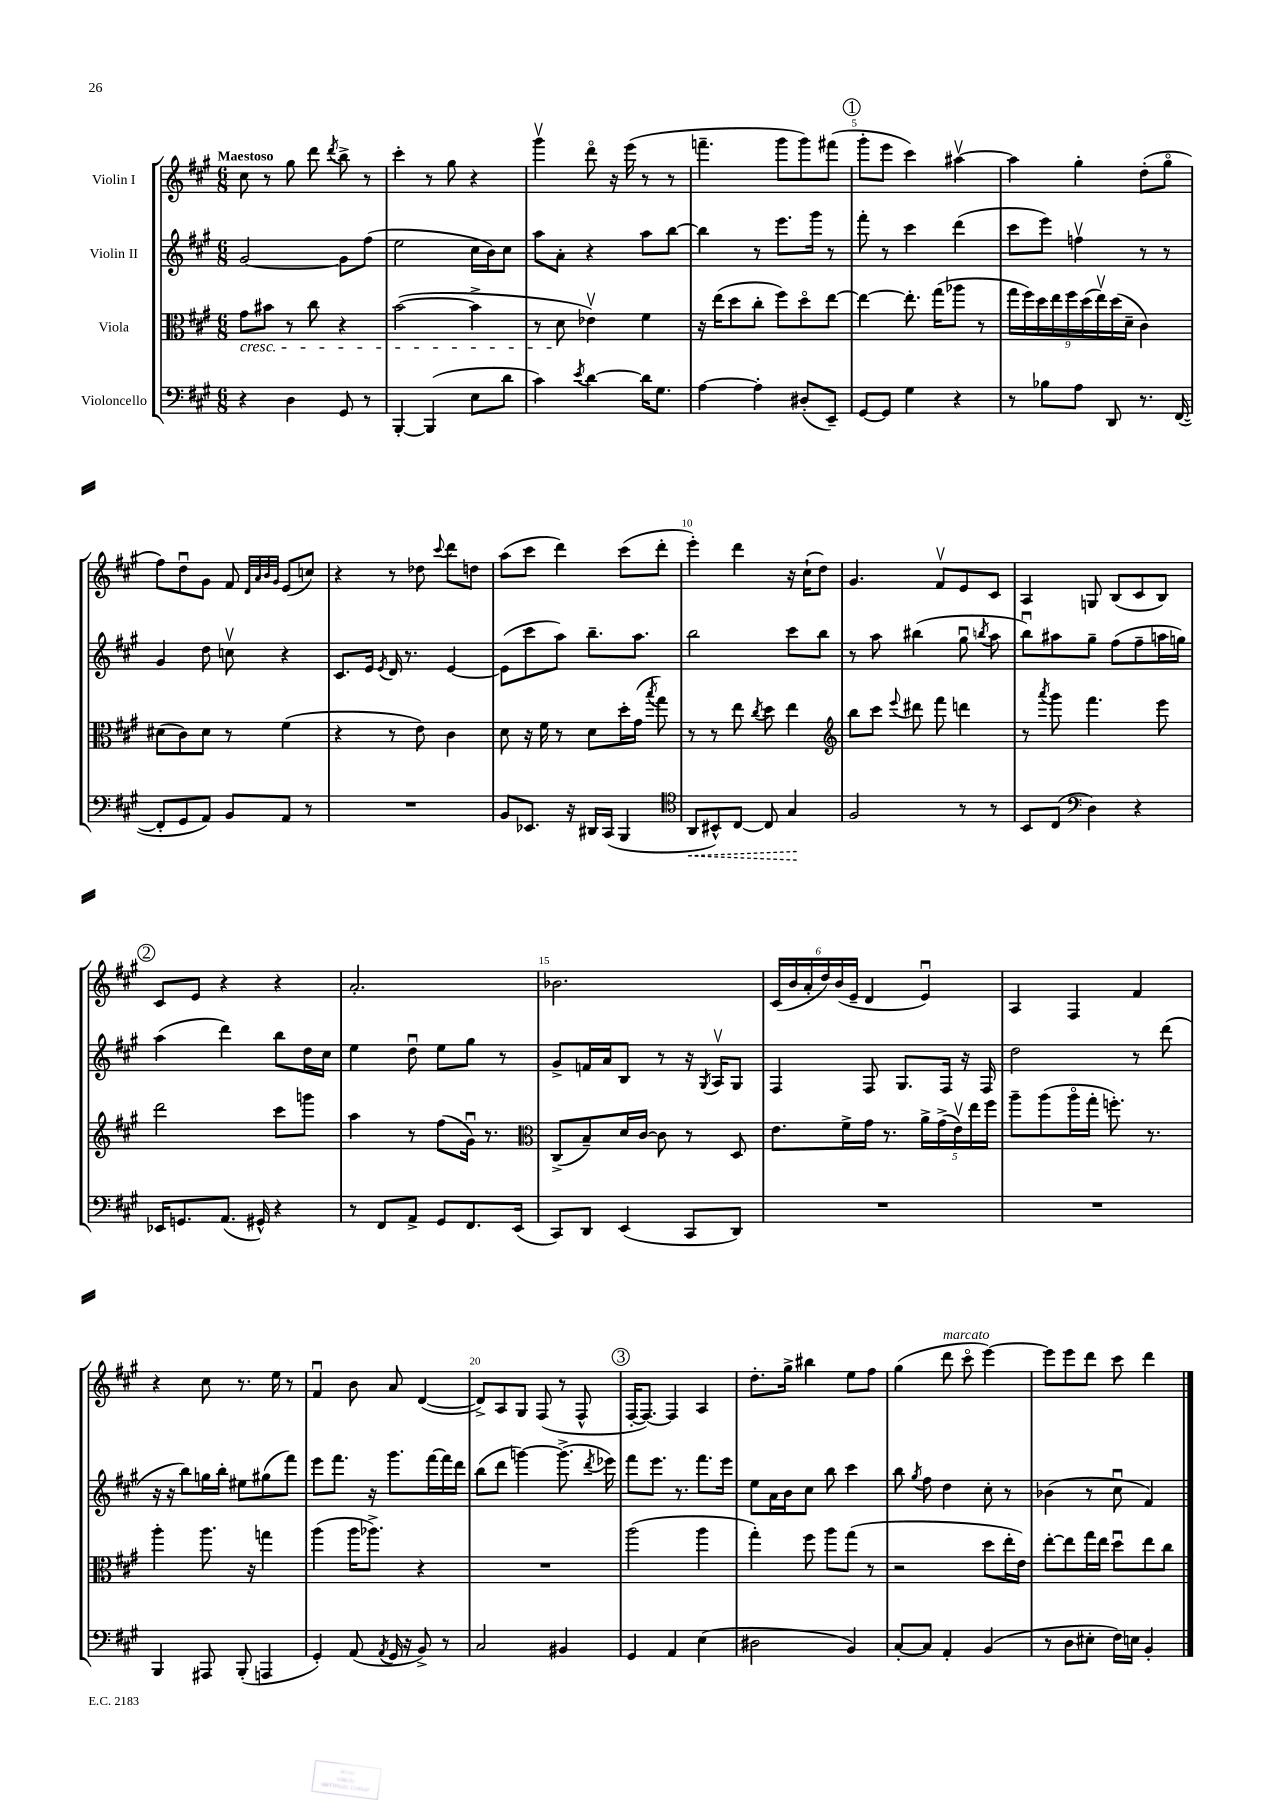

**kern	**kern	**kern	**kern
*staff4	*staff3	*staff2	*staff1
*clefF4	*clefC3	*clefG2	*clefG2
*k[f#c#g#]	*k[f#c#g#]	*k[f#c#g#]	*k[f#c#g#]
*M6/8	*M6/8	*M6/8	*M6/8
4r	8g#	[2g#	8cc#
.	8b#	.	8r
4D	8r	.	8gg#
.	8cc#	.	8ddd
.	.	.	8qddd
8GG#	4r	8g#]	8bb^
8r	.	(8ff#	8r
=	=	=	=
[4BBB'	([2b	2ee	4ccc#'
(4BBB]	.	.	8r
.	.	.	8gg#
8E	4b^]	16cc#	4r
.	.	16b)	.
8d	.	8cc#	.
=	=	=	=
4c#)	8r	8aa	4ggg#v
.	8d	8a'	.
8qe	.	.	.
[4d	4e-v)	4r	8dddo
.	.	.	16r
.	.	.	(16eee
16d]	4f#	8aa	8r
8.G#	.	.	.
.	.	[8bb	8r
=	=	=	=
[4A	16r	4bb]	4.fff~
.	(16ee	.	.
.	8dd	.	.
4A']	8cc#'	8r	.
.	8ff#)	8.eee	8ggg#
(8D#'	8ddo	.	8ggg#)
.	.	16ggg#	.
8EE~)	[8ee	8r	(8fff#
=	=	=	=
[8GG#	4ee_	8fff#'	8ggg#'
8GG#]	.	8r	8eee
4G#	8.ee']	4ccc#	4ccc#)
.	(16gg#	.	.
4r	8aa-	(4ddd	[4aa#v
.	8r	.	.
=	=	=	=
8r	18gg#	8ccc#	4aa#]
.	18ff#)	.	.
.	18dd	.	.
8B-	.	8eee)	.
.	18ee	.	.
.	18ff#	.	.
8A	.	4ffv	4gg#'
.	(18dd	.	.
.	18eev)	.	.
8DD	.	.	.
.	(18dd	.	.
.	18d~	.	.
8.r	4c#)	8r	(8dd'
.	.	8r	8gg#o
([16FF#	.	.	.
=	=	=	=
8FF#']	(8d#	4g#	8ff#)
8GG#	8c#)	.	8ddu
8AA)	8d#	8dd	8g#
8BB	8r	8ccv	8f#
.	.	.	32qqd
.	.	.	32qqa
.	.	.	32qqb
.	.	.	32qqg#
8AA	(4f#	4r	(8e
8r	.	.	8cc)
=	=	=	=
2.r	4r	8.c#	4r
.	.	16e	.
.	.	8qe	.
.	8r	16d	8r
.	.	8.r	.
.	8e)	.	8dd-
.	.	.	8qqccc#
.	4c#	[4e	8ddd
.	.	.	8dd
=	=	=	=
8BB	8d	(8e]	(8aa
8.EE-	16r	8ccc#	8ccc#
.	16f#	.	.
.	8r	8aa)	4ddd)
16r	.	.	.
16DD#	8d	8.bb~	.
(16CC#	.	.	.
4BBB	16dd'	.	(8ccc#
.	(16g#	8.aa	.
.	8qbb	.	.
.	8gg#)	.	8ddd'
=	=	=	=
*clefC4	*	*	*
8AA	8r	2bb	4eee')
8BB#^^)	8r	.	.
[8C#	8ee	.	4ddd
.	8qcc#	.	.
8C#]	8dd	.	.
4G#	4ee	8ccc#	16r
.	.	.	(16cc#`
.	.	8bb	8dd)
=	=	=	=
*	*clefG2	*	*
2F#	8bb	8r	4.g#
.	8ccc#	8aa	.
.	8qqeee	.	.
.	8ddd#	(4bb#	.
.	8fff#	.	8f#v
8r	4ddd	8gg#u	8e
.	.	8qbb	.
8r	.	8aa	8c#
=	=	=	=
8BB	8r	8bbu)	4A
.	8qaaa	.	.
(8C#	8ggg#	8aa#	.
*clefF4	*	*	*
4D)	4.fff#	8gg#~	8G
.	.	(8ff#	(8B
4r	.	8ff#~	8c#
.	8eee	16aa	8B)
.	.	16gg)	.
=	=	=	=
16EE-	2ddd	(4aa	8c#
8.GG	.	.	.
.	.	.	8e
(8.AA	.	4ddd)	4r
16GG#^^)	.	.	.
4r	8ccc#	8bb	4r
.	8ggg	16dd	.
.	.	16cc#	.
=	=	=	=
8r	4aa	4ee	2.a'
8FF#	.	.	.
8AA^	8r	8ddu	.
8GG#	(8ff#	8ee	.
8.FF#	16g#u)	8gg#	.
.	8.r	.	.
.	.	8r	.
(16EE	.	.	.
=	=	=	=
*	*clefC3	*	*
8CC#)	(8C#^	8g#^	2.b-
8DD	8B~)	16f	.
.	.	16a	.
(4EE	16d	8B	.
.	[16c#	.	.
.	8c#]	8r	.
8CC#	8r	16r	.
.	.	8qG#	.
.	.	16Av	.
8DD)	8D	8G#	.
=	=	=	=
2.r	8.e	4F#	(24c#
.	.	.	24b
.	.	.	24a'
.	.	.	24dd)
.	.	.	(24b
.	16f#^	.	.
.	.	.	24e~
.	16g#	8F#	4d
.	8.r	.	.
.	.	8.G#	.
.	20a^	.	4eu)
.	(20g#^	.	.
.	.	16F#	.
.	20ev)	.	.
.	.	16r	.
.	20ee	.	.
.	.	16F#	.
.	20ff#	.	.
=	=	=	=
2.r	8aa~	2dd	4A
.	(8aa	.	.
.	16aao	.	4F#
.	16gg#'	.	.
.	8.ff')	.	.
.	.	8r	4f#
.	8.r	.	.
.	.	(8ddd	.
=	=	=	=
4BBB	4aa'	16r	4r
.	.	16r	.
.	.	8bb)	.
8AAA#	8.aa	16gg	8cc#
.	.	16bb'	.
(8BBB'	.	8ee#	8.r
.	16r	.	.
4AAA	4gg	(8gg#	.
.	.	.	16ee
.	.	8fff#)	8r
=	=	=	=
4GG#')	(4aa	8eee	4f#u
.	.	8.fff#	.
(8AA	16aa	.	8b
.	8.aa-^)	16r	.
8qAA	.	.	.
16GG#	.	8.ggg#	8a
16r	.	.	.
8BB^)	4r	.	([4d
.	.	[16fff#	.
8r	.	16fff#]	.
.	.	16ddd	.
=	=	=	=
2C#	2.r	(8bb	8d^])
.	.	8ddd	8A
.	.	[4ggg)	8G#
.	.	.	(8F#
4BB#	.	(8.ggg^]	8r
.	.	.	8F#^^
.	.	8qddd	.
.	.	16eee-)	.
=	=	=	=
4GG#	(2aa	8fff#	[16F#'
.	.	.	8.F#_)
.	.	8.eee	.
4AA	.	.	4F#]
.	.	8.r	.
(4E	4aa	8.fff#	4A
.	.	16eee	.
=	=	=	=
2D#	4gg#')	8ee	8.dd'
.	.	16a	.
.	.	16b	16gg#^
.	8ff#	8cc#	4bb#
.	8aa	8bb	.
4BB)	(8gg#	4ccc#	8ee
.	8r	.	8ff#
=	=	=	=
[8C#'	2r	8bb	(4gg#
.	.	8qgg#	.
8C#]	.	8ff#	.
4AA'	.	4dd	8ddd
.	.	.	8ccc#o
(4BB	8dd	8cc#'	[4eee)
.	16ee'	8r	.
.	16e)	.	.
=	=	=	=
8r	[8ee'	(4b-	8eee]
8D	8ee]	.	8eee
8E#'	16gg#	8r	8ddd
.	16ee	.	.
16F#)	8ddu	8cc#u	8ccc#
16E	.	.	.
4BB'	8ee	4f#)	4ddd
.	8cc#	.	.
==	==	==	==
*-	*-	*-	*-
